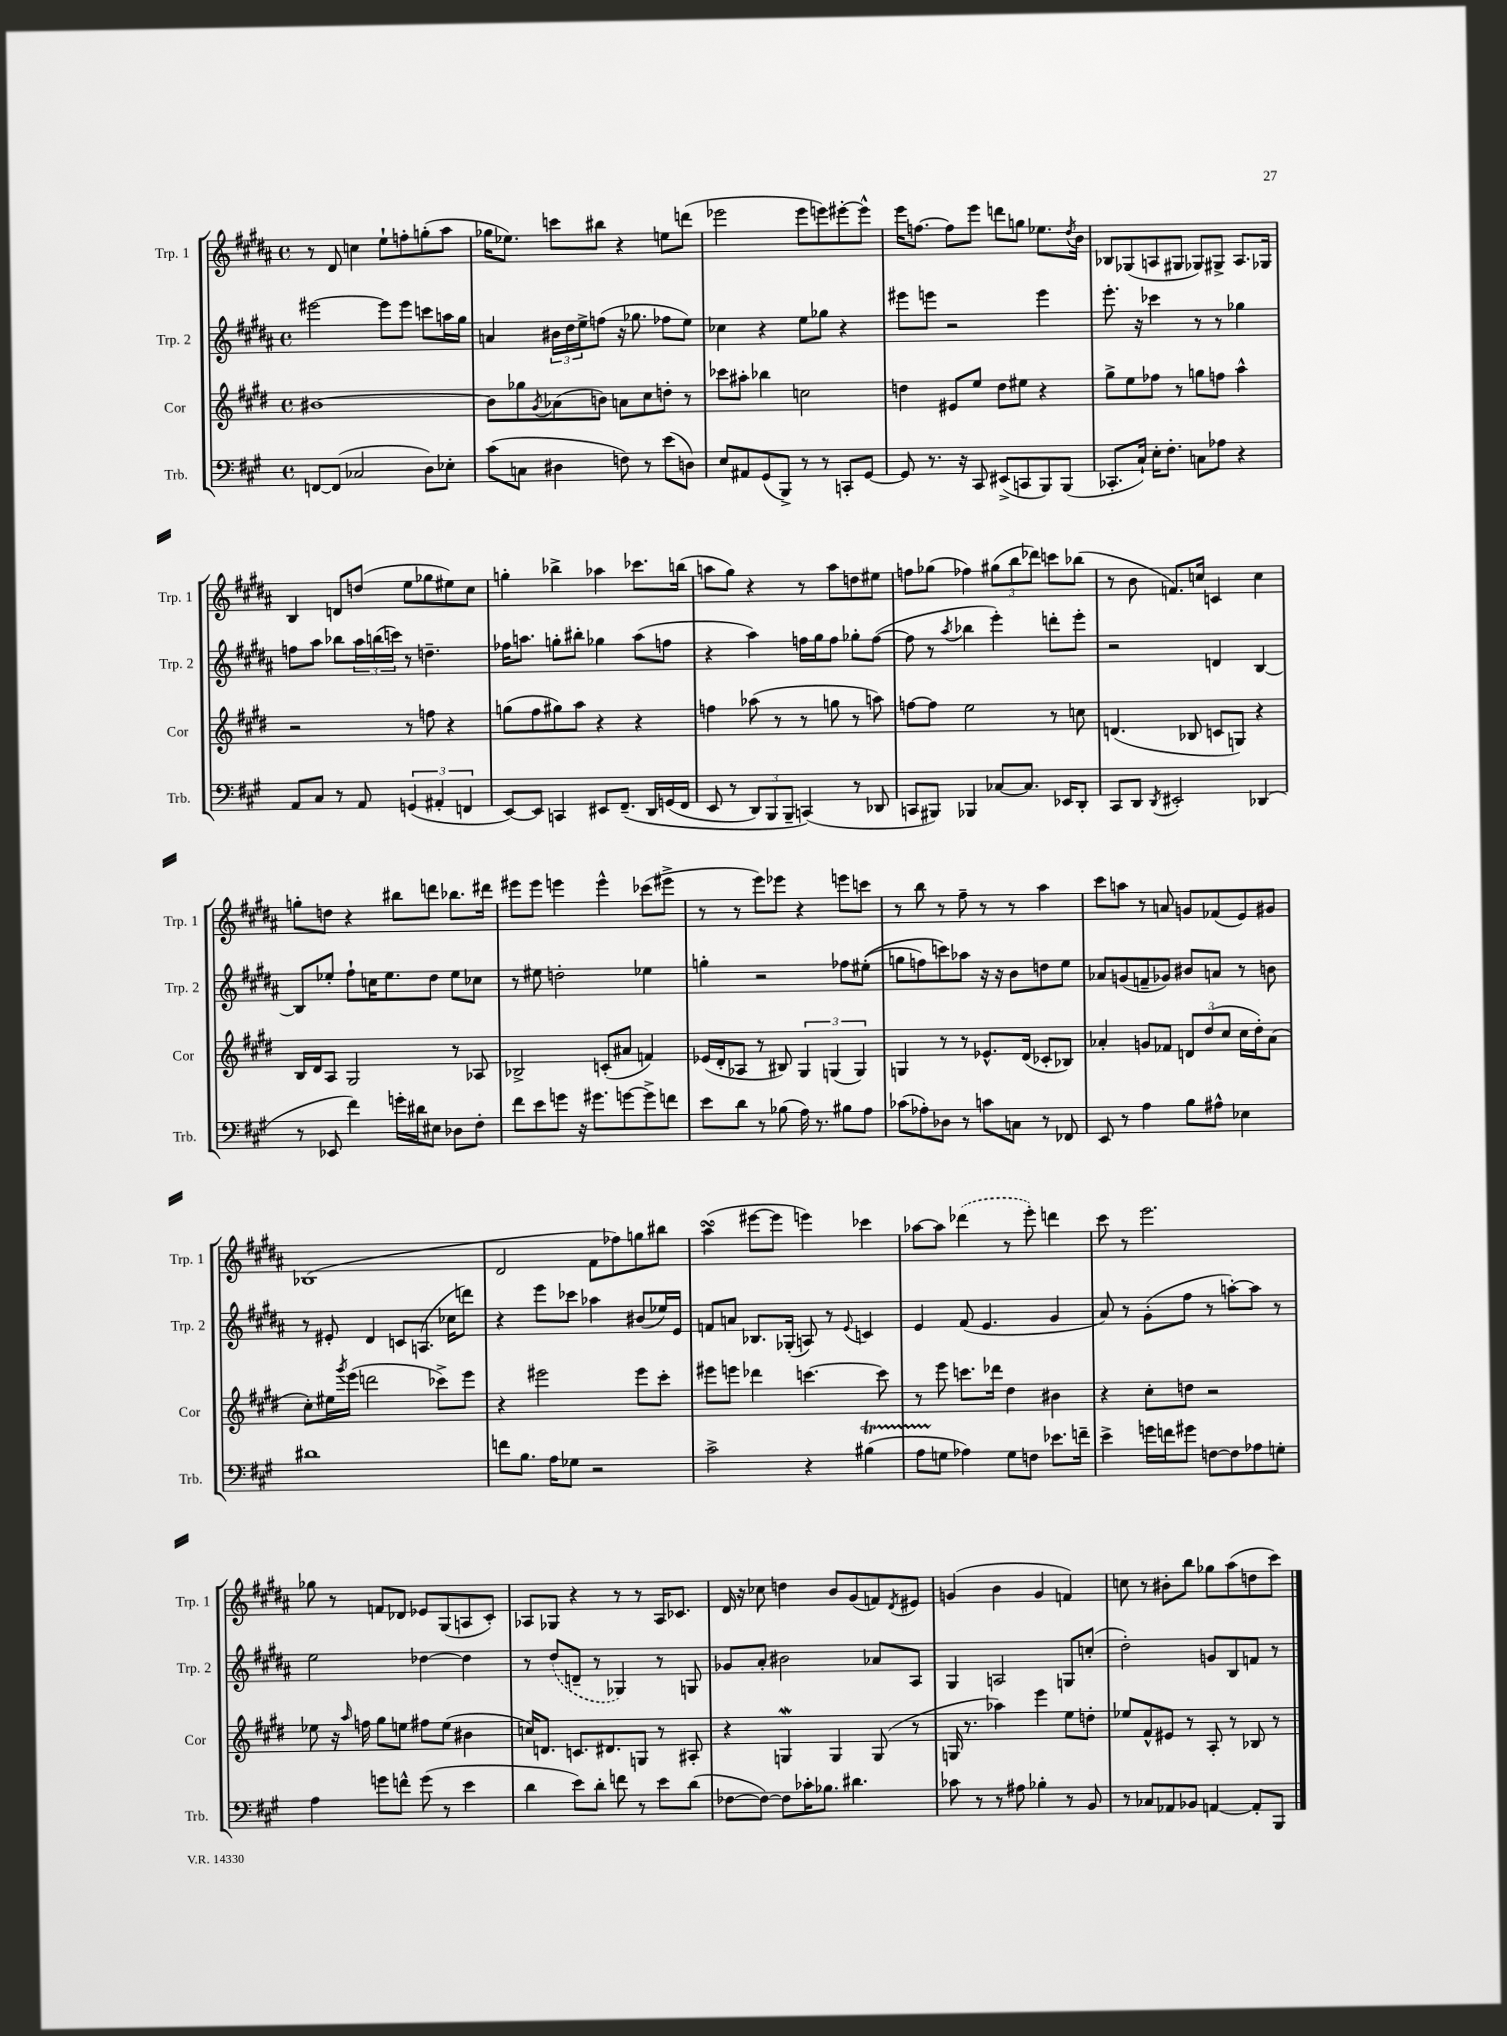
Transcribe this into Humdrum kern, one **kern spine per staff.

**kern	**kern	**kern	**kern
*part4	*part3	*part2	*part1
*staff4	*staff3	*staff2	*staff1
*I"Trb.	*I"Cor	*I"Trp. 2	*I"Trp. 1
*I'Trb.	*I'Cor	*I'Trp. 2	*I'Trp. 1
*clefF4	*clefG2	*clefG2	*clefG2
*k[f#c#g#]	*k[f#c#g#d#]	*k[f#c#g#d#a#]	*k[f#c#g#d#a#]
*M4/4	*M4/4	*M4/4	*M4/4
*met(c)	*met(c)	*met(c)	*met(c)
=34	=34	=34	=34
[8FFn/L	[1b#X	[2eee#X\	8r
(8FF/J]	.	.	8d#/
2C-X/	.	.	4ccn\
.	.	8eee#\L]	8ee`\L
.	.	8eee#\J	8ffn'\
8D\L)	.	8cccn\L	(8ggn'\
8E-X'\J	.	16aan\L	8aa#\J
.	.	16gg#\JJ	.
=35	=35	=35	=35
(8c#\L	8b#\L]	4an/	16gg-X\KL
.	.	.	8.ee-X\J)
8Cn\J	8gg-X\	.	.
.	8qg#/	.	.
4D#X\	(8a-X\	24b#X\LL	8cccn\L
.	.	24dd#\	.
.	.	24ee^\J	.
.	8bn\J)	(8ffn\J	8bb#X\J
8Fn\)	8an\L	16r	4r
.	.	8.gg-X\	.
8r	8cc#\	.	.
(8e\L	8ddn'\J	8ff-X\L	8een\L
8Dn\J)	8r	8ee\J)	(8dddn\J
=36	=36	=36	=36
8E/L	8ccc-X\L	4cc-X\	2eee-X\
8AA#X/	8aa#X'\J	.	.
(8GG#/	4bb-X\	4r	.
8BBB^/J)	.	.	.
8r	2ccn\	8ee\L	8eee-\L
8r	.	8gg-X\J	8eeen\)
8CCn'/L	.	4r	[8eee#X'\
[8GG#/J	.	.	8eee#^^\J]
=37	=37	=37	=37
8GG#/]	4ddn\	8eee#X\L	16eee\KL
.	.	.	[8.ffn\J
8.r	.	8eeen\J	.
.	8e#X/L	2r	8ff\L]
16r	.	.	.
8CC#/	8ee/J	.	8eee\J
(8EE#X^/L	8dd\L	.	8dddn\L
8CCn/	8ee#X\J	.	8ggn\J
8BBB/)	4r	4eee\	8.ee-X\L
(8BBB/J	.	.	.
.	.	.	8qdd#/
.	.	.	16b\Jk
=38	=38	=38	=38
8.CC-X'/L	8gg#^\L	8.eee'\	8B-X/L
.	8ee\	.	(8G-X/
16C#`/Jk)	.	16r	.
16E'\KL	8ff-X\J	4ccc-X\	8An/
8.F#'\J	.	.	.
.	8r	.	8G#X/J
8Cn\L	8ggn\L	8r	8G-X/L)
8A-X\J	8ffn\J	8r	8G#X^/J
4r	4aa^^\	4gg-X\	8.A/L
.	.	.	16G-X/Jk
!!LO:LB:g=z
=39	=39	=39	=39
8AA/L	2r	8ffn\L	4B/
8C#/J	.	8aa#\J	.
8r	.	8bb-X\L	8dn/L
8AA/	.	24aa#\L	(8ddn/J
.	.	(24bbn\	.
.	.	24cccn\JJ)	.
(6GGn/	8r	8r	8ee\L
.	8ffn\	4.ddn~\	8gg-X\
6AA#X'/	.	.	.
.	4r	.	8ee#X\)
6FFn/	.	.	.
.	.	.	8cc#\J
=40	=40	=40	=40
[8EE/L)	(8ggn\L	16ff-X\KL	4ggn'\
.	.	8.aan\J	.
8EE/J]	8ff#\	.	.
4CCn/	8gg#X\)	8ggn'\L	4bb-X^\
.	8aa\J	8bb#X'\J	.
8EE#X/L	4r	4gg-X\	4aa-X\
(8.FF#~/J	.	.	.
.	4r	(8aa\L	8.ccc-X\L
16DD/LL	.	.	.
(16GGn/	.	8ffn\J	.
16FF#/JJ	.	.	(16bbn\Jk
=41	=41	=41	=41
8EE/	4ffn\	4r	8aan\L
8r	.	.	8gg#\J)
12DD/L)	(8aa-X\	4aa#\)	4r
12BBB/	.	.	.
.	8r	.	.
12BBB~/J	.	.	.
(4CCn/)	8r	16ffn\LL	8r
.	.	16gg#\J	.
.	8ggn\	8ff\J	8aa\L
8r	8r	8gg-X'\L	8ddn\
8DD-X/	8aan\)	([8ff\J	8ee#X\J
=42	=42	=42	=42
8CCn/L	[8ffn\L	8ff\]	8ffn\L
8BBB#X/J)	8ff\J]	8r	(8gg-X\J
.	.	8qaa#/	.
4BBB-X/	2ee\	4bb-X\	4ff-X\)
[8C-X/L	.	4eee'\)	(12gg#X\L
.	.	.	12bb\
8.C-/J]	.	.	.
.	.	.	12ddd-X\J)
.	8r	8dddn'\L	8cccn\L
16EE-X/KL	.	.	.
8DD'/J	8ccn\	8eee'\J	(8bb-X\J
=43	=43	=43	=43
8CC#/L	(4.dn/	2r	8r
8DD/J	.	.	8b\
8qDD/	.	.	.
2EE#X'/	.	.	8.fn/L)
.	8B-X/	.	.
.	.	.	16ccn/Jk
.	8cn/L	4dn/	4cn/
.	8Gn/J)	.	.
(4DD-X/	4r	[4B/	4cc\
!!LO:LB:g=z
=44	=44	=44	=44
8r	16B/LL	8B/L]	8ggn'\L
.	16d#/J	.	.
8EE-X/	8A/J	8ee-X'/J	8ddn\J
4f#\)	2G#/	8ff#`\L	4r
.	.	16ccn\K	.
.	.	8.ee-\	.
16gn'\LL	.	.	8bb#X\L
16d#X\J	.	.	.
8E#X\J	.	8dd#\J	8dddn\J
8D-X\L	8r	8ee-\L	8.bb-X\L
8F#'\J	8A-X/	8cc-X\J	.
.	.	.	16ddd#X\Jk
=45	=45	=45	=45
8f#\L	2B-X^/	8r	8eee#X\L
8e\	.	8ee#X\	8eee#\J
8gn\J	.	2ddn'\	4eeen\
16r	.	.	.
8.g#X\L	.	.	.
.	(8cn'/L	.	4eee^^\
[8gn\	8a#X/J	.	.
8g^\]	4fn/)	4ee-X\	(8ccc-X\L
8fn\J	.	.	8eee#X^\J
=46	=46	=46	=46
8e\L	(16e-X/LL	4ggn'\	8r
.	16d#'/J	.	.
8d\J	8A-X/J	.	8r
8r	8r	2r	8eee\L)
(8B-X\	8B#X/)	.	8eee-X\J
16A\)	6G#/	.	4r
8.r	.	.	.
.	(6Gn/	.	.
8B#X\L	.	8ff-X\L	8eeen\L
.	6G/)	.	.
8A\J	.	((8ee#X'\J	8cccn\J
=47	=47	=47	=47
(8c-X\L	4Gn/	8ggn\L	8r
8A-X'\)	.	8ffn\)	8bb\
8D-X\J	8r	8cccn\)	8r
8r	8r	8aa-X\J	8ff#~\
8cn\L	8.e-X^^/L	16r	8r
.	.	16r	.
8Cn\J	.	8b\L	8r
.	(16d#/Jk	.	.
8r	8c-X'/L	8ddn\	4aa#\
8FF-X/	8B-X/J)	8ee\J	.
=48	=48	=48	=48
8EE/	4a-X'/	8a-X/L	8ccc#\L
8r	.	(8gn/	8aan\J
4A\	8gn/L	8fn~/	8r
.	8f-X/J	8g-X/J)	8an/
8B\L	12dn/L	8b#X/L	8gn/L
.	(12dd#/	.	.
8A#X^^\J	.	8an/J	(8f-X/
.	12cc#/J	.	.
4E-X\	16cc#\LL	8r	8e/)
.	16dd#'\J)	.	.
.	(8a-\J	8bn\	8g#X/J
!!LO:LB:g=z
=49	=49	=49	=49
1d#X	8cc#'\L)	8r	(1B-X
.	16ee#X\L	8e#X'/	.
.	8qggg#/	.	.
.	(16eee\JJ	.	.
.	2dddn\	4d#/	.
.	.	8cn/L	.
.	.	(8.An/J	.
.	8ccc-X^\L)	.	.
.	.	16cc-X\KL	.
.	8eee\J	8dddn\J)	.
=50	=50	=50	=50
8fn\L	4r	4r	2d#/
8.B\J	.	.	.
.	2eee#X\	8eee\L	.
16A\KL	.	.	.
8G-X\J	.	8ccc-X\J	.
2r	.	4aa-X\	8f#\L
.	.	.	8ff-X\)
.	8eee#\L	(8b#X/L	8ggn\
.	8ccc#'\J	16ee-X/L)	8bb#X\J
.	.	16e/JJ	.
=51	=51	=51	=51
2c#^\	8eee#X\L	8fn/L	(4aa#sSsS\
.	8eeen\J	8an/J	.
.	4ddd-X\	8.B-X/L	[8eee#X\L
.	.	.	8eee#\J]
.	.	(16G-X'/Jk	.
4r	[4.cccn\	8An/)	4eeen\)
.	.	8r	.
.	.	8qqe/	.
(4B#Xt\	.	4cn/	4ccc-X\
.	8ccc\]	.	.
=52	=52	=52	=52
8ATTT\L	8r	4e/	[8aa-X\L
8Gn\J	8eee\	.	8aa-\J]
4A-X\)	8.cccn\L	(8f#/	(4ddd-X\
.	.	4.e/	.
.	16ddd-X\Jk	.	.
8G\L	4dd#\	.	8r
8Fn\J	.	.	8eee'\)
8.e-X\L	4b#X\	4g#/	4dddn\
16fn~\Jk	.	.	.
=53	=53	=53	=53
4e^\	4r	8a#/)	8ccc#\
.	.	8r	8r
16gn\LL	8cc#'\L	(8g#'\L	2.eee\
16fn\J	.	.	.
8g#X\J	8ddn\J	8ff#\J	.
[8Fn\L	2r	8r	.
8F\]	.	[8aan'\L)	.
8A-X\	.	8aa\J]	.
8Gn'\J	.	8r	.
!!LO:LB:g=z
=54	=54	=54	=54
4A\	8ee-X\	2ee\	8gg-X\
.	16r	.	8r
.	16qqaa/	.	.
.	16ffn\	.	.
8gn\L	8gg#\L	.	8fn/L
8fn^^\J	8een\J	.	8d-X/J
(8g\	8ff#X\L	[4dd-X\	8e-X/L
8r	(8ee\J	.	(8G#/
4e\	4b#X\	4dd-\]	8An/
.	.	.	8c#'/J)
=55	=55	=55	=55
4d\	16ccn/KL)	8r	8A-X/L
.	8.dn/J	.	.
.	.	(8dd#/L	8G-X/J
8e\L)	8.cn/L	8dn~/J	4r
8d'\J	.	8r	.
.	8.d#X/	.	.
8fn\	.	4G-X/)	8r
8r	8Gn/J	.	8r
8e\L	8r	8r	16A-/KL
.	.	.	8.c-X/J
(8d\J	8A#X'/	8Gn/	.
=56	=56	=56	=56
[8F-X\L	4r	8g-X/L	16d#/
.	.	.	16r
8F-\J_)	.	8a#'/J	8cc-X\
8F-\L]	4Gnw/	2b#X\	4ddn\
16c-X'\K	.	.	.
8.B-X\J	.	.	.
.	4G/	.	8b/L
4.d#X\	.	.	(8g#/
.	(8G/	8a-X/L	8fn/)
.	.	.	8qd#/
.	8r	8A#/J	8e#X/J
=57	=57	=57	=57
8c-X\	16Gn/	4G#/	(4gn/
.	8.r	.	.
8r	.	.	.
8r	4aa-X\)	2An/	4b\
8A#X\	.	.	.
4B-X'\	4eee\	.	4g/
8r	8ee\L	8Gn/L	4fn/)
8BB/	8ddn'\J	(8ccn'/J	.
=58	=58	=58	=58
8r	8ee-X/L	2dd#'\)	8ccn\
8C-X/L	8f#^^/	.	8r
8AA-X/	8e#X/J	.	8b#X'\L
8BB-X/J	8r	.	8bb\J
[4AAn/	8A'/	8gn/L	8gg-X\L
.	8r	8B/	(8aa#\
8AA'/L]	8B-X/	8fn/J	8ddn\
8BBB/J	8r	8r	8ccc#\J)
==	==	==	==
*-	*-	*-	*-
